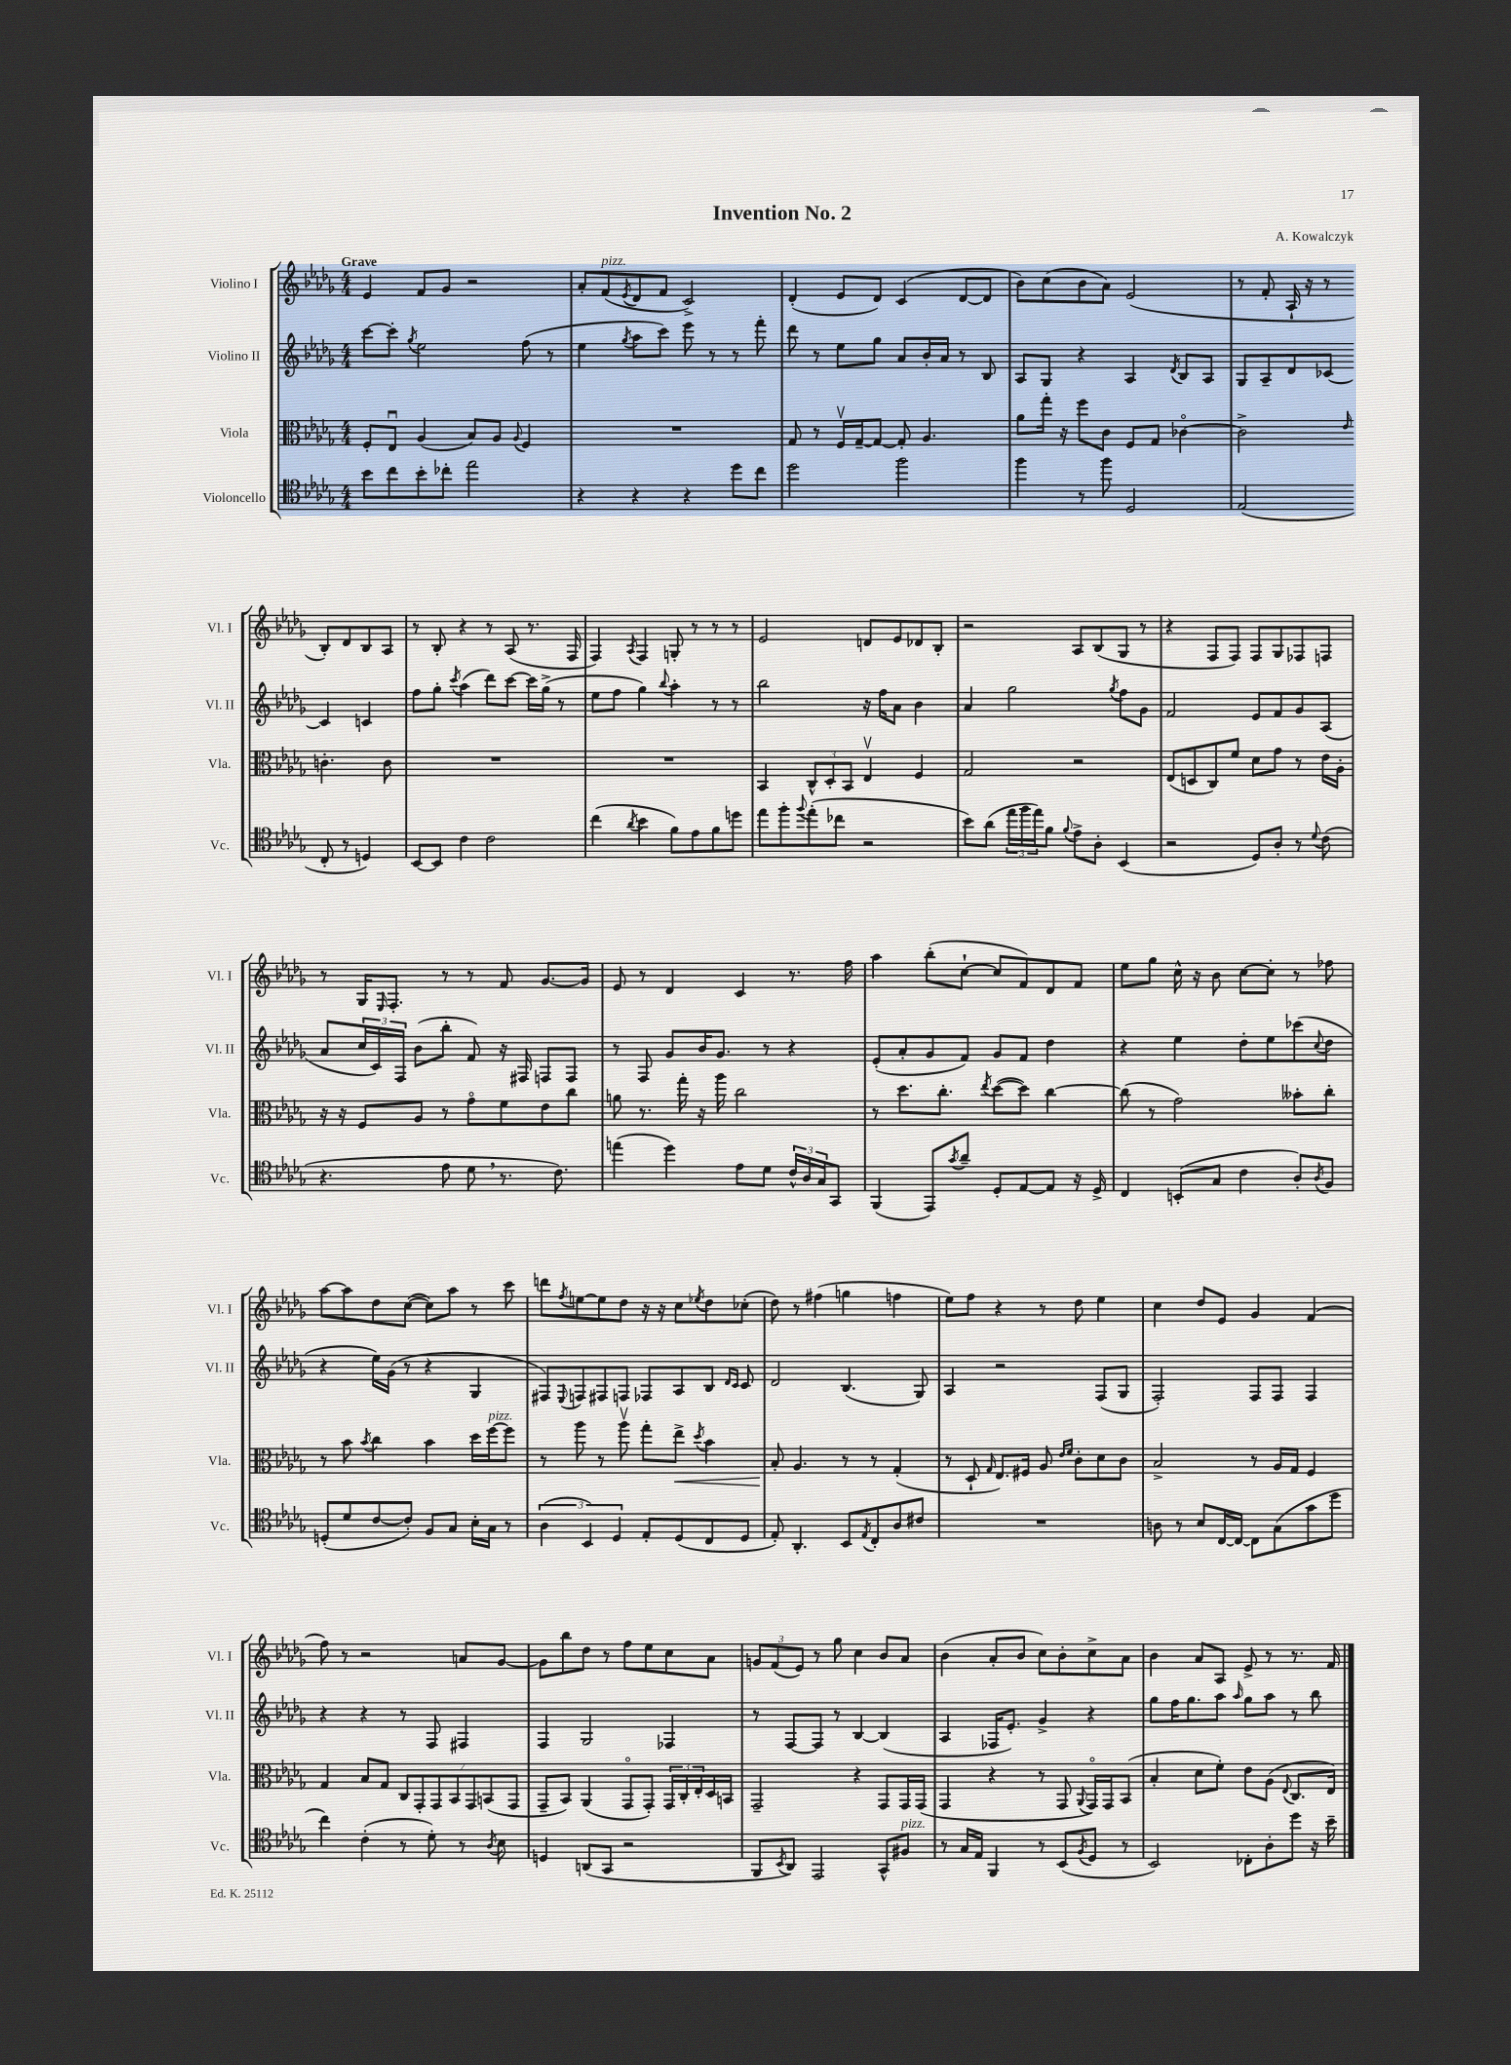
\header { title = "Invention No. 2" composer = "A. Kowalczyk" }
<<
\new StaffGroup <<
\new Staff = "s0" \with { instrumentName = "Violino I" shortInstrumentName = "Vl. I" } {
    \clef treble \key des \major \numericTimeSignature \time 4/4 \tempo "Grave"
    ees'4 f'8 ges'8 r2 |
    aes'8-. f'8^\markup { \italic "pizz." }( \acciaccatura { ees'8 } des'8 f'8 c'2->) |
    des'4-.( ees'8 des'8) c'4( des'8~ des'8 |
    bes'8) c''8( bes'8 aes'8) ees'2( |
    r8 f'8-. aes16-! r16 r8 bes8-.) des'8 bes8 aes8 |
    r8 bes8-. r4 r8 aes8( r8. f16 |
    f4) \acciaccatura { aes8 } f4 g8-. r8 r8 r8 |
    ees'2 d'8 ees'8 des'8 bes8-. |
    r2 aes8 bes8( ges8 r8 |
    r4 f8 f8) f8 ges8 fes8 f8 |
    r8 ges16 \grace { ees16 } f8.-. r8 r8 f'8 ges'8.~ ges'16 |
    ees'8 r8 des'4 c'4 r8. f''16 |
    aes''4 bes''8-.( c''8~-! c''8 f'8) des'8 f'8 |
    ees''8 ges''8 c''16-^ r16 bes'8 c''8~ c''8-. r8 fes''8 |
    aes''8~ aes''8 des''8 c''8~( c''8) aes''8 r8 c'''8 |
    d'''8 \acciaccatura { f''8 } e''8~ e''8 des''8 r16 r16 c''8 \acciaccatura { ees''8 } des''8 ces''8-.( |
    des''8) r8 fis''4( g''4 f''4 |
    ees''8) f''8 r4 r8 des''8 ees''4 |
    c''4 des''8 ees'8 ges'4 f'4( |
    f''8) r8 r2 a'8 ges'8~ |
    ges'8 bes''8 des''8 r8 f''8 ees''8 c''8 aes'8 |
    \tuplet 3/2 { g'8 f'8( ees'8) } r8 ges''8 c''4 bes'8 aes'8 |
    bes'4( aes'8-. bes'8 c''8) bes'8-. c''8-> aes'8 |
    bes'4 aes'8 aes8 ees'8-> r8 r8. f'16 \bar "|." |
}
\new Staff = "s1" \with { instrumentName = "Violino II" shortInstrumentName = "Vl. II" } {
    \clef treble \key des \major \numericTimeSignature \time 4/4
    c'''8~ c'''8-. \acciaccatura { ges''8 } ees''2 f''8( r8 |
    ees''4 \acciaccatura { ges''8 } aes''8 c'''8) ees'''8 r8 r8 f'''8-. |
    des'''8 r8 ees''8 ges''8 aes'8 bes'16-. aes'16 r8 bes8 |
    aes8 ges8 r4 aes4 \acciaccatura { des'8 } bes8 aes8 |
    ges8 aes8-- des'8 ces'8~ ces'4 c'4 |
    f''8 ges''8-. \acciaccatura { c'''8 } aes''4( des'''8) c'''8~ c'''16 ges''16->( r8 |
    ees''8 f''8 ges''4) \appoggiatura { bes''8 } aes''4-. r8 r8 |
    bes''2 r16 f''16 aes'8 bes'4 |
    aes'4 ges''2 \acciaccatura { ges''8 } f''8 ges'8 |
    f'2 ees'8 f'8 ges'8 aes8( |
    aes'8 \tuplet 3/2 { c''16 c'16) f16 } bes'8( bes''8-. f'8) r16 fis16 f8 f8 |
    r8 f8 ges'8 bes'16 ges'8. r8 r4 |
    ees'8-.( aes'8-. ges'8 f'8) ges'8 f'8 des''4 |
    r4 ees''4 des''8-. ees''8 ces'''8( \appoggiatura { c''8 } des''8 |
    r4 ees''16) ges'16( r8 r4 ges4 |
    fis8) \appoggiatura { ees8 } f8 fis8 f8 fes8 aes8 bes8 \grace { des'16 c'16 } c'8 |
    des'2 bes4.( ges8) |
    aes4 r2 f8( ges8 |
    f2-.) f8 f8 f4 |
    r4 r4 r8 f8 fis4 |
    f4 ges2 fes4 |
    r8 f8~ f8 r8 bes4~ bes4( |
    aes4 fes16 ees'8.-.) ges'4-> r4 |
    ges''8 f''16 ges''8. aes''8 \grace { aes''16 } ges''8 aes''8 r8 bes''8 \bar "|." |
}
\new Staff = "s2" \with { instrumentName = "Viola" shortInstrumentName = "Vla." } {
    \clef alto \key des \major \numericTimeSignature \time 4/4
    f8-. ees8\downbow aes4( bes8) aes8 \appoggiatura { aes8 } f4 |
    R1 |
    ges8 r8 f16\upbow ges16~-- ges8~ ges8-. aes4. |
    aes'8 ges''16-. r16 f''8 c'8 f8 ges8 ces'4~\flageolet |
    ces'2-> \grace { ees'16 } c'4.-. c'8 |
    R1 |
    R1 |
    bes,4 \tuplet 3/2 { c8-^ des8-. bes,8 } ees4\upbow f4 |
    ges2 r2 |
    ees8( d8 c8) f'8 des'8 ges'8 r8 ees'16 aes16-. |
    r16 r16 f8 aes8 r8 ges'8\flageolet f'8 ees'8 c''8 |
    a'8 r8. ges''16-. r16 aes''16 c''2 |
    r8 des''8. c''8.-. \acciaccatura { ees''8 } des''8~( des''8) c''4~ |
    c''8( r8 ges'2) beses'8-. c''8-. |
    r8 bes'8 \acciaccatura { bes'8 } c''4 bes'4 des''16 f''16~^\markup { \italic "pizz." } f''8 |
    r8 aes''8 r8 aes''8\upbow ges''8-. ees''8->\< \acciaccatura { des''8 } bes'4 |
    bes8-.\! aes4. r8 r8 ges4-.( |
    r8 des8-! \grace { ges16 } ees8.) fis16 aes8 \grace { ees'16 f'16 } c'8-. des'8 c'8 |
    bes2-> r8 aes16 ges16 f4 |
    ges4 bes8 ges8 \tuplet 7/4 { c8 ges,8-. ges,8 bes,8 ges,8 b,8( ges,8 } |
    ges,8-- bes,8) aes,4( ges,8\flageolet ges,8-.) \tuplet 3/2 { ges,16 c16-. ees16-. } des16 b,16 |
    ges,2-- r4 ges,8 ges,16 ges,16( |
    ges,4 r4 r8 ges,8 \appoggiatura { aes,8 } ges,16\flageolet) ges,16 bes,8( |
    bes4-. des'8 f'8-.) ees'8 aes8( \appoggiatura { ees8 } c8. ees16) \bar "|." |
}
\new Staff = "s3" \with { instrumentName = "Violoncello" shortInstrumentName = "Vc." } {
    \clef tenor \key des \major \numericTimeSignature \time 4/4
    bes'8 c''8 bes'8-. ces''8-. ees''2 |
    r4 r4 r4 des''8 c''8 |
    des''2 f''2 |
    f''4 r8 f''8 des2 |
    ees2( c8-. r8 d4) |
    bes,8~ bes,8 c'4 c'2 |
    c''4( \acciaccatura { aes'8 } bes'4 f'8) ees'8 f'8 d''8 |
    ees''8 f''8-. \appoggiatura { f''8 } ees''8-.( ces''8 r2 |
    bes'8) aes'8( \tuplet 3/2 { ees''16 f''16 ees''16) } f'8 \appoggiatura { f'8 } ees'8-> aes8-. bes,4( |
    r2 des8) aes8-. r8 \appoggiatura { des'8 } c'8( |
    r4. ees'8 des'8 \breathe r8. c'8.) |
    e''4( des''4) ees'8 des'8 \tuplet 3/2 { c'16-^ aes16 ges16 } ges,8 |
    f,4( ees,8) \acciaccatura { ges'8 } aes'8-- des8-. ees8~ ees8 r16 des16-> |
    c4 b,8-.( ges8 c'4 aes8-.) \acciaccatura { aes8 } f8 |
    d8-.( des'8 c'8~ c'8-.) f8 ges8 bes16-. ges16 r8 |
    \tuplet 3/2 { aes4( bes,4) des4 } ees8-. des8( c8 des8 |
    ees8-.) aes,4.-. bes,8 \acciaccatura { ees8 } c8-. aes8 cis'8 |
    R1 |
    a8 r8 bes8 c16~ c16~ c8 ges8( ges'8 des''8 |
    c''4) c'4-.( r8 des'8-.) r8 \acciaccatura { aes8 } bes8 |
    d4 a,8( ges,8 r2 |
    f,8 \acciaccatura { bes,8 } aes,8) ees,2 ges,8-^ fis8^\markup { \italic "pizz." } |
    r8 ges16 ees16 f,4 r8 bes,8( \acciaccatura { f8 } des8 r8 |
    bes,2) ces8-. aes8-. des''8 r16 bes'16-- \bar "|." |
}
>>
>>
\layout { \context { \Score \remove "Bar_number_engraver" } }
